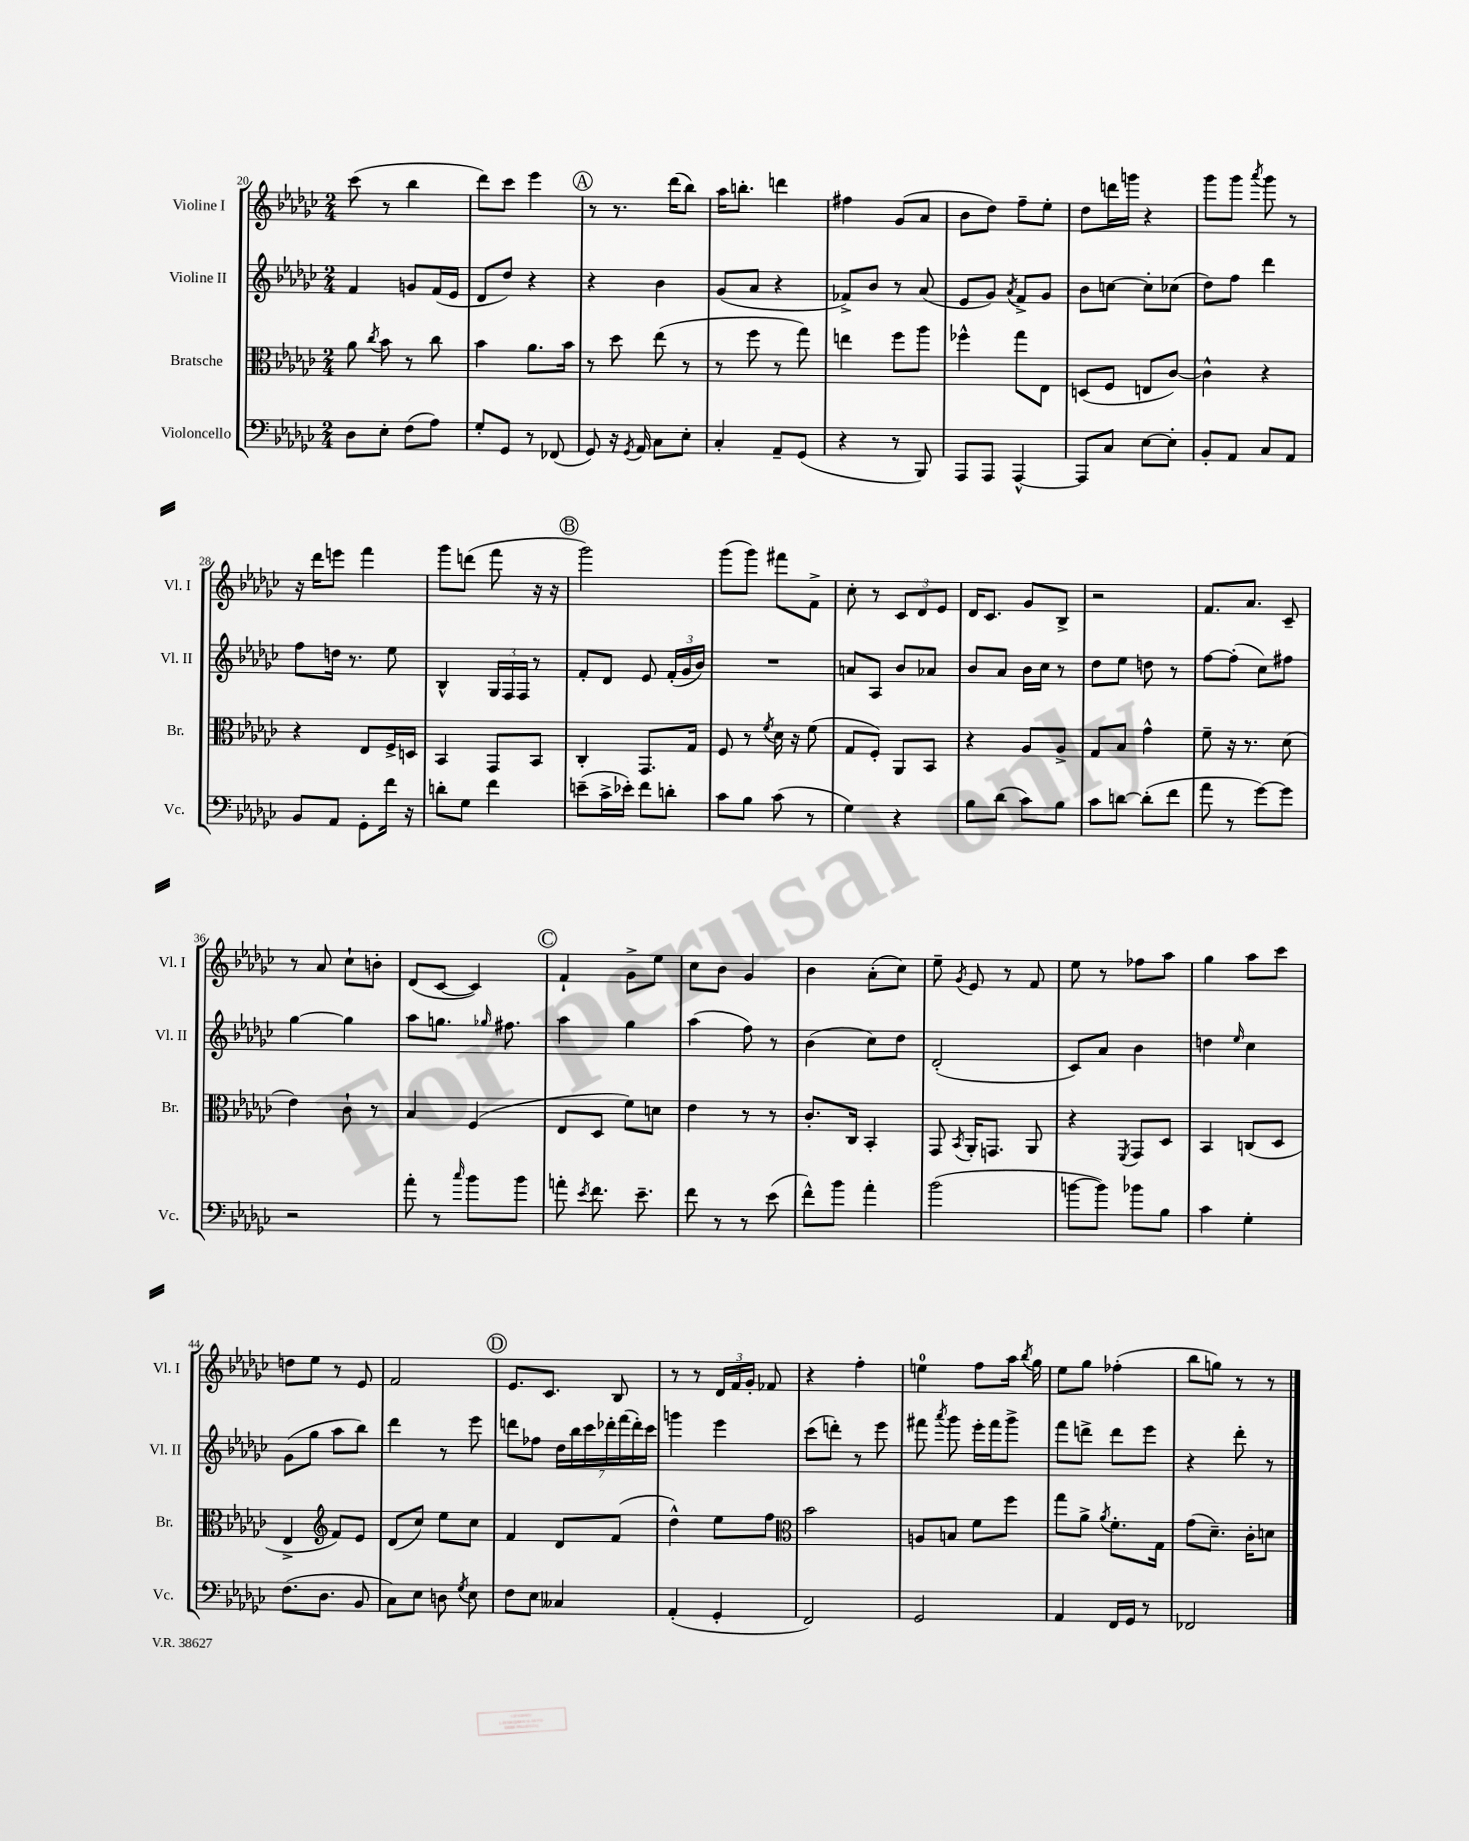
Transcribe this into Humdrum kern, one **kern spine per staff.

**kern	**kern	**kern	**kern
*staff4	*staff3	*staff2	*staff1
*clefF4	*clefC3	*clefG2	*clefG2
*k[b-e-a-d-g-c-]	*k[b-e-a-d-g-c-]	*k[b-e-a-d-g-c-]	*k[b-e-a-d-g-c-]
*M2/4	*M2/4	*M2/4	*M2/4
8D-\L	8a-\	4f/	(8ccc-\
.	8qcc-/	.	.
8E-'\J	8b-\	.	8r
(8F\L	8r	8g/L	4bb-\
8A-\J)	8cc-\	(16f/L	.
.	.	16e-/JJ	.
=	=	=	=
8G-'/L	4b-\	8d-/L	8ddd-\L)
8GG-/J	.	8dd-/J)	8ccc-\J
8r	8.a-\L	4r	4eee-\
(8FF-/	.	.	.
.	16b-\Jk	.	.
=	=	=	=
8GG-/)	8r	4r	8r
16r	8dd-\	.	8.r
8qGG-/	.	.	.
16AA-/	.	.	.
8C-\L	(8ee-\	4b-\	.
.	.	.	(16ddd-\LK
8E-'\J	8r	.	8bb-\J)
=	=	=	=
4C-'/	8r	(8g-/L	16aa-\LK
.	.	.	8.bb'\J
.	8ff\	8a-/J	.
8AA-~/L	8r	4r	4ddd\
(8GG-/J	8gg-\)	.	.
=	=	=	=
4r	4ee\	8f-^/L)	4ff#\
.	.	8b-/J	.
8r	8ff\L	8r	(8g-/L
8BBB-/)	8aa-\J	(8a-/	8a-/J
=	=	=	=
8AAA-/L	4ff-^^\	8e-/L	8b-\L
8AAA-/J	.	8g-/J)	8dd-\J)
.	.	8qa-/	.
[4AAA-^^/	8gg-\L	8f^/L	8ff~\L
.	8E-\J	8g-/J	8ee-'\J
=	=	=	=
8AAA-/]L	(8D/L	8b-\L	8dd-\L
8C-/J	8F/J	[8cc\J	16ddd\L
.	.	.	16ggg\JJ
[8E-\L	8E/L	8cc'\]L	4r
8E-'\]J	[8c-/J)	(8cc-\J	.
=	=	=	=
8BB-'/L	4c-^^\]	8dd-\L)	8ggg-\L
8AA-/J	.	8ff\J	8ggg-\J
.	.	.	8qaaa-/
8C-/L	4r	4ddd-\	8ggg-\
8AA-/J	.	.	8r
=	=	=	=
8BB-/L	4r	8ff\L	16r
.	.	.	16ddd-\LK
8AA-/J	.	16dd\Jk	8eee\J
.	.	8.r	.
8GG-'\L	8E-/L	.	4fff\
16f\Jk	16F^/L	8ee-\	.
16r	16D/JJ	.	.
=	=	=	=
8d'\L	4BB-/	4B-^^/	8ggg-\L
8G-\J	.	.	(8ddd\J
4f\	8GG-/L	24G-/LL	8fff\
.	.	24F/	.
.	.	24F/JJ	.
.	8BB-/J	8r	16r
.	.	.	16r
=	=	=	=
(8e~\L	4C-'/	8f'/L	2ggg-\)
16c-^\L	.	8d-/J	.
16e-'\JJ)	.	.	.
8f\L	8.GG-/L	8e-/	.
8d'\J	.	(24f'/LL	.
.	.	24g-/	.
.	16G-/Jk	.	.
.	.	24b-/JJ)	.
=	=	=	=
8c-\L	8F/	2r	(8ggg-\L
8B-\J	8r	.	8ggg-\J)
.	8qf/	.	.
(8c-\	16d-\	.	8fff#\L
.	16r	.	.
8r	(8f\	.	8f^\J
=	=	=	=
4G-\)	8G-/L	8a/L	8cc-'\
.	8F'/J)	8A-/J	8r
4r	8AA-/L	8b-/L	12c-/L
.	.	.	12d-/
.	8BB-/J	8a-/J	.
.	.	.	12e-/J
=	=	=	=
8B-\L	4r	8b-/L	16d-/LK
.	.	.	8.c-/J
(8d-\J	.	8a-/J	.
8c-\L)	8A-/L	16b-\LL	8g-/L
.	.	16cc-\JJ	.
8B-\J	8A-^/J	8r	8B-^/J
=	=	=	=
8c-\L	8G-/L	8dd-\L	2r
[8d\J	8B-/J	8ee-\J	.
(8d'\]L	4g-^^\	8dd\	.
8f\J	.	8r	.
=	=	=	=
8a-\	8f~\	[8ff\L	8.f/L
8r	16r	(8ff'\]J	.
.	8.r	.	8.a-/J
[8g-\L)	.	8cc-\L)	.
8g-\]J	(8d-\	8ff#\J	8c-~/
=	=	=	=
2r	4e-\)	[4gg-\	8r
.	.	.	8a-/
.	8c-`\	4gg-\]	8cc-`\L
.	8r	.	8b'\J
=	=	=	=
8a-'\	4B-/	8aa-\L	(8d-/L
8r	.	8.gg\J	[8c-/J
16qqcc-/	.	.	.
8b-\L	(4F/	.	4c-/])
.	.	16qqgg-/	.
.	.	8.ff#\	.
8b-\J	.	.	.
=	=	=	=
8a'\	8E-/L	4aa-\	4f`/
8qe-/	.	.	.
8.f\	8D-/J	.	.
.	8f\L)	4gg-\	8g-^\L
8.e-~\	.	.	.
.	8d\J	.	8ee-\J
=	=	=	=
8f\	4e-\	(4aa-\	8cc-\L
8r	.	.	8b-\J
8r	8r	8ff\)	4g-/
(8e-\	8r	8r	.
=	=	=	=
8f^^\L)	8.c-'/L	(4b-\	4b-\
8b-\J	.	.	.
.	16C-/Jk	.	.
4a-'\	4BB-'/	8cc-\L)	(8a-'\L
.	.	8dd-\J	8cc-\J)
=	=	=	=
(2b-\	8GG-/	(2d-'/	8ee-~\
.	8qBB-/	.	8qg-/
.	16AA-'/LK	.	8e-/
.	8.GG/J	.	.
.	.	.	8r
.	8AA-/	.	8f/
=	=	=	=
[8b\L	4r	8c-/L)	8ee-\
8b\]J)	.	8a-/J	8r
.	8qFF/	.	.
8b-\L	8GG-/L	4b-\	8ff-\L
8B-\J	8D-/J	.	8aa-\J
=	=	=	=
4c-\	4BB-/	4dd\	4gg-\
.	.	16qqee-/	.
4G-'\	(8C/L	4cc-\	8aa-\L
.	8D-/J	.	8ccc-\J
=	=	=	=
(8.F\L	4E-^/	(8g-\L	8dd\L
.	.	8gg-\J	8ee-\J
8.D-\J	.	.	.
*	*clefG2	*	*
.	8f/L)	8aa-\L	8r
8BB-/	8e-/J	8bb-\J)	8e-/
=	=	=	=
8C-\L)	(8d-/L	4ddd-\	2f/
8E-\J	8cc-/J)	.	.
8D\	8ee-\L	8r	.
8qG-/	.	.	.
8E-\	8cc-\J	8eee-\	.
=	=	=	=
8F\L	4f/	8ddd\L	8.e-/L
8E-\J	.	8ff-\J	.
.	.	.	8.c-/J
4C--/	8d-/L	28dd-\LL	.
.	.	28bb-\	.
.	.	28ccc-\	.
.	.	28ddd-'\	.
.	(8f/J	.	8B-/
.	.	(28fff\	.
.	.	28ddd-'\)	.
.	.	28ccc-\JJ	.
=	=	=	=
(4AA-'/	4dd-^^\)	4ggg\	8r
.	.	.	8r
4GG-'/	8ee-\L	4eee-\	24d-/LL
.	.	.	24f/
.	.	.	24g-'/JJ
.	8ff\J	.	8f-/
=	=	=	=
*	*clefC3	*	*
2FF/)	2b-\	(8ccc-\L	4r
.	.	8ddd'\J)	.
.	.	8r	4ff'\
.	.	8eee-\	.
=	=	=	=
2GG-/	8A/L	8fff#\	4ee\
.	.	8qaaa-/	.
.	8B/J	8ggg-\	.
.	8f\L	16eee-'\LL	8ff\L
.	.	16fff#\J	.
.	8ff\J	8ggg-^\J	16aa-\Jk
.	.	.	8qbb-/
.	.	.	16gg-\
=	=	=	=
4AA-/	8gg-\L	8fff\L	8ee-\L
.	8a-^\J	8ddd^\J	8gg-\J
.	8qa-/	.	.
16FF/LL	8.f'\L	8ddd\L	(4ff-'\
16GG-/JJ	.	.	.
8r	.	8eee-\J	.
.	16G-\Jk	.	.
=	=	=	=
2FF-/	(8g-\L	4r	8bb-\L
.	8.d-~\J)	.	8gg\J)
.	.	8ddd-'\	8r
.	16c-'\LK	.	.
.	8d\J	8r	8r
==	==	==	==
*-	*-	*-	*-
